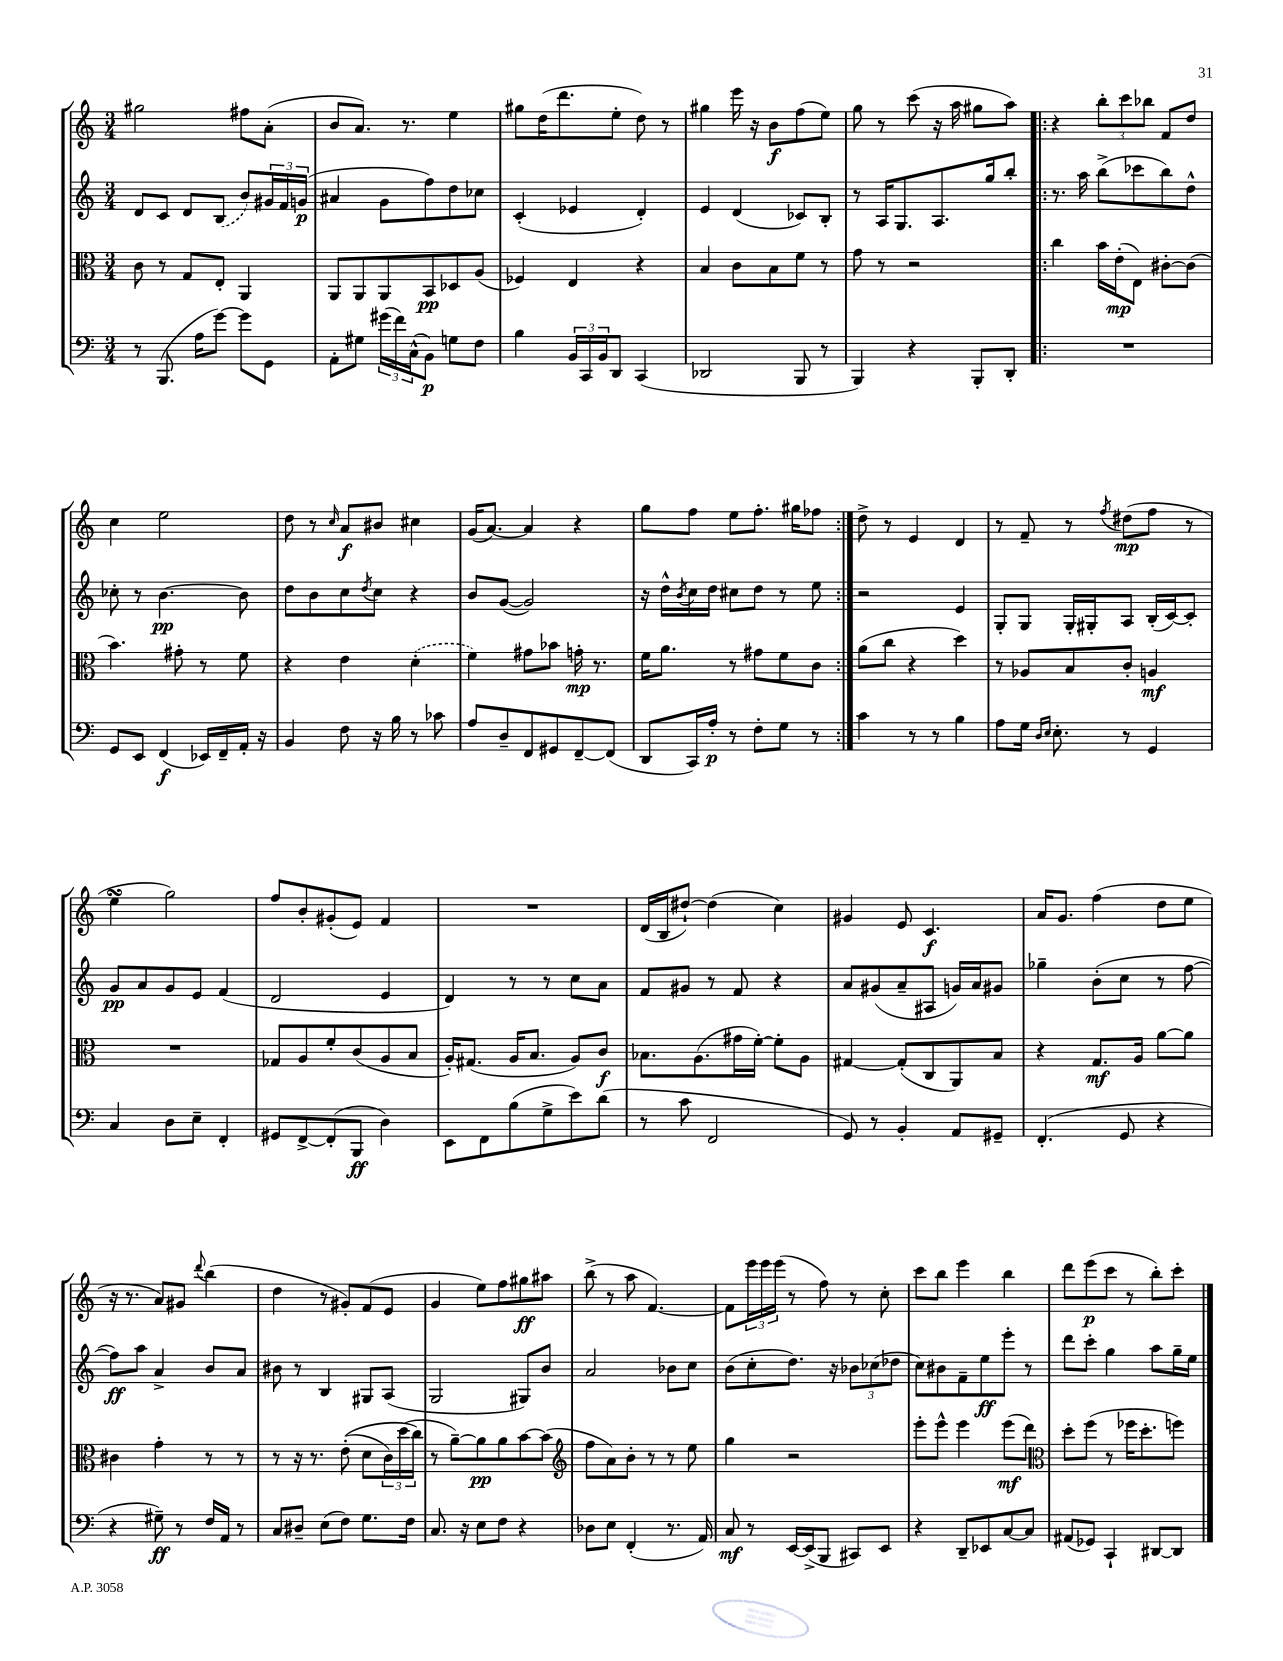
<<
\new StaffGroup <<
\new Staff = "s0" {
    \clef treble \key c \major \numericTimeSignature \time 3/4
    gis''2 fis''8 a'8-.( |
    b'8 a'8.) r8. e''4 |
    gis''8 d''16( d'''8. e''8-. d''8) r8 |
    gis''4 e'''16 r16 b'8\f f''8( e''8) |
    g''8 r8 c'''8( r16 a''16 gis''8 a''8) |
    \repeat volta 2 { r4 \tuplet 3/2 { b''8-. c'''8 bes''8 } f'8 d''8 |
    c''4 e''2 |
    d''8 r8 \grace { c''16 } a'8\f bis'8 cis''4 |
    g'16( a'8.~) a'4 r4 |
    g''8 f''8 e''8 f''8.-. gis''16 fes''8 | }
    d''8-> r8 e'4 d'4 |
    r8 f'8-- r8 \acciaccatura { f''8 } dis''8\mp( f''8 r8 |
    e''4\turn g''2) |
    f''8 b'8-. gis'8-.( e'8) f'4 |
    R2. |
    d'16( b16 dis''8~-!) dis''4( c''4) |
    gis'4 e'8 c'4.\f |
    a'16 g'8. f''4( d''8 e''8 |
    r16 r8. a'8) gis'8 \appoggiatura { d'''8 } b''4( |
    d''4 r8 gis'8-.) f'8( e'8 |
    g'4 e''8) f''8 gis''8\ff ais''8 |
    b''8->( r8 a''8 f'4.~) |
    f'8 \tuplet 3/2 { e'''16 e'''16 e'''16( } r8 f''8) r8 c''8-. |
    c'''8 b''8 e'''4 b''4 |
    d'''8 e'''8\p( c'''8 r8 b''8-.) c'''8-. \bar "|." |
}
\new Staff = "s1" {
    \clef treble \key c \major \numericTimeSignature \time 3/4
    d'8 c'8 d'8 \once \slurDashed b8( b'8) \tuplet 3/2 { gis'16 f'16 g'16\p( } |
    ais'4 g'8 f''8) d''8 ces''8 |
    c'4-.( ees'4 d'4-.) |
    e'4 d'4( ces'8) b8-. |
    r8 a16 g8. a8. g''16 b''8-. |
    \repeat volta 2 { r8. a''16 b''8->( ces'''8 b''8) d''8-^ |
    ces''8-. r8 b'4.~\pp b'8 |
    d''8 b'8 c''8 \acciaccatura { d''8 } c''8 r4 |
    b'8 g'8~( g'2) |
    r16 d''16-^ \acciaccatura { b'8 } c''16 d''16 cis''8 d''8 r8 e''8 | }
    r2 e'4 |
    g8-. g8 g16-. gis16-. a8 b16-.( c'16~) c'8-. |
    g'8\pp a'8 g'8 e'8 f'4( |
    d'2 e'4 |
    d'4) r8 r8 c''8 a'8 |
    f'8 gis'8 r8 f'8 r4 |
    a'8 gis'8( a'8-- ais8 g'16) a'16 gis'8 |
    ges''4-- b'8-.( c''8 r8 f''8~ |
    f''8\ff) a''8 a'4-> b'8 a'8 |
    bis'8 r8 b4 gis8 a8( |
    g2 gis8) b'8 |
    a'2 bes'8 c''8 |
    b'8( c''8-. d''8.) r16 \tuplet 3/2 { bes'8 ces''8( des''8 } |
    c''8) bis'8 f'8-- e''8\ff e'''8-. r8 |
    d'''8 c'''8-. g''4 a''8 g''16-- e''16 \bar "|." |
}
\new Staff = "s2" {
    \clef alto \key c \major \numericTimeSignature \time 3/4
    c'8 r8 g8 e8-. a,4 |
    a,8 a,8 a,8 b,8\pp des8 a8( |
    fes4) e4 r4 |
    b4 c'8 b8 f'8 r8 |
    g'8 r8 r2 |
    \repeat volta 2 { c''4 b'16 e'16-.\mp( e8) cis'8~-. cis'8( |
    b'4.) gis'8-. r8 f'8 |
    r4 e'4 \once \slurDashed d'4-.( |
    f'4) gis'8 bes'8 g'16-.\mp r8. |
    f'16 a'8. r8 gis'8 f'8 c'8 | }
    a'8( c''8 r4 d''4) |
    r8 aes8 b8 c'8-. a4\mf |
    R2. |
    ges8 a8 f'8-. c'8( a8 b8 |
    a16-.) gis8.( a16 b8. a8) c'8\f |
    bes8. a8.( gis'16 f'16~-.) f'8-. a8 |
    gis4~ gis8-.( c8 a,8) b8 |
    r4 g8.\mf a16 a'8~ a'8 |
    cis'4 g'4-. r8 r8 |
    r8 r16 r8. e'8-.(\( d'8 \tuplet 3/2 { c'16) d''16( c''16\) } |
    r8 a'8~--) a'8\pp a'8 b'8~ b'8( |
    \clef treble f''8 a'8) b'8-. r8 r8 e''8 |
    g''4 r2 |
    e'''8-. e'''8-^ e'''4 e'''8\mf( d'''8) |
    \clef alto d''8-. f''8( r8 fes''16 d''8.-. f''8) \bar "|." |
}
\new Staff = "s3" {
    \clef bass \key c \major \numericTimeSignature \time 3/4
    r8 b,,8.( a16 g'8~) g'8 g,8 |
    a,8-. gis8 \tuplet 3/2 { gis'16( f'16) c16-^( } b,8\p) g8 f8 |
    b4 \tuplet 3/2 { b,16 c,16 b,16 } d,8 c,4( |
    des,2 b,,8 r8 |
    b,,4) r4 b,,8-. d,8-. |
    \repeat volta 2 { R2. |
    g,8 e,8 f,4\f( ees,16) f,16-- a,16-. r16 |
    b,4 f8 r16 b16 r8 ces'8 |
    a8 d8-- f,8 gis,8 f,8~-- f,8( |
    d,8 c,16) a16-.\p r8 f8-. g8 r8 | }
    c'4 r8 r8 b4 |
    a8 g16 \grace { d16 e16 } e8.-. r8 g,4 |
    c4 d8 e8-- f,4-. |
    gis,8 f,8~-> f,8-.( b,,8\ff d4) |
    e,8 f,8 b8( g8-> e'8) d'8( |
    r8 c'8 f,2 |
    g,8) r8 b,4-. a,8 gis,8-- |
    f,4.-.( g,8 r4 |
    r4 gis8--\ff) r8 f16 a,16 r8 |
    c8 dis8-- e8( f8) g8. f16 |
    c8. r16 e8 f8 r4 |
    des8 e8 f,4-.( r8. a,16) |
    c8\mf r8 e,16~ e,16->( b,,8 cis,8) e,8 |
    r4 d,8-- ees,8 c8~ c8 |
    ais,8( ges,8) c,4-! dis,8~ dis,8 \bar "|." |
}
>>
>>
\layout { \context { \Score \remove "Bar_number_engraver" } }
